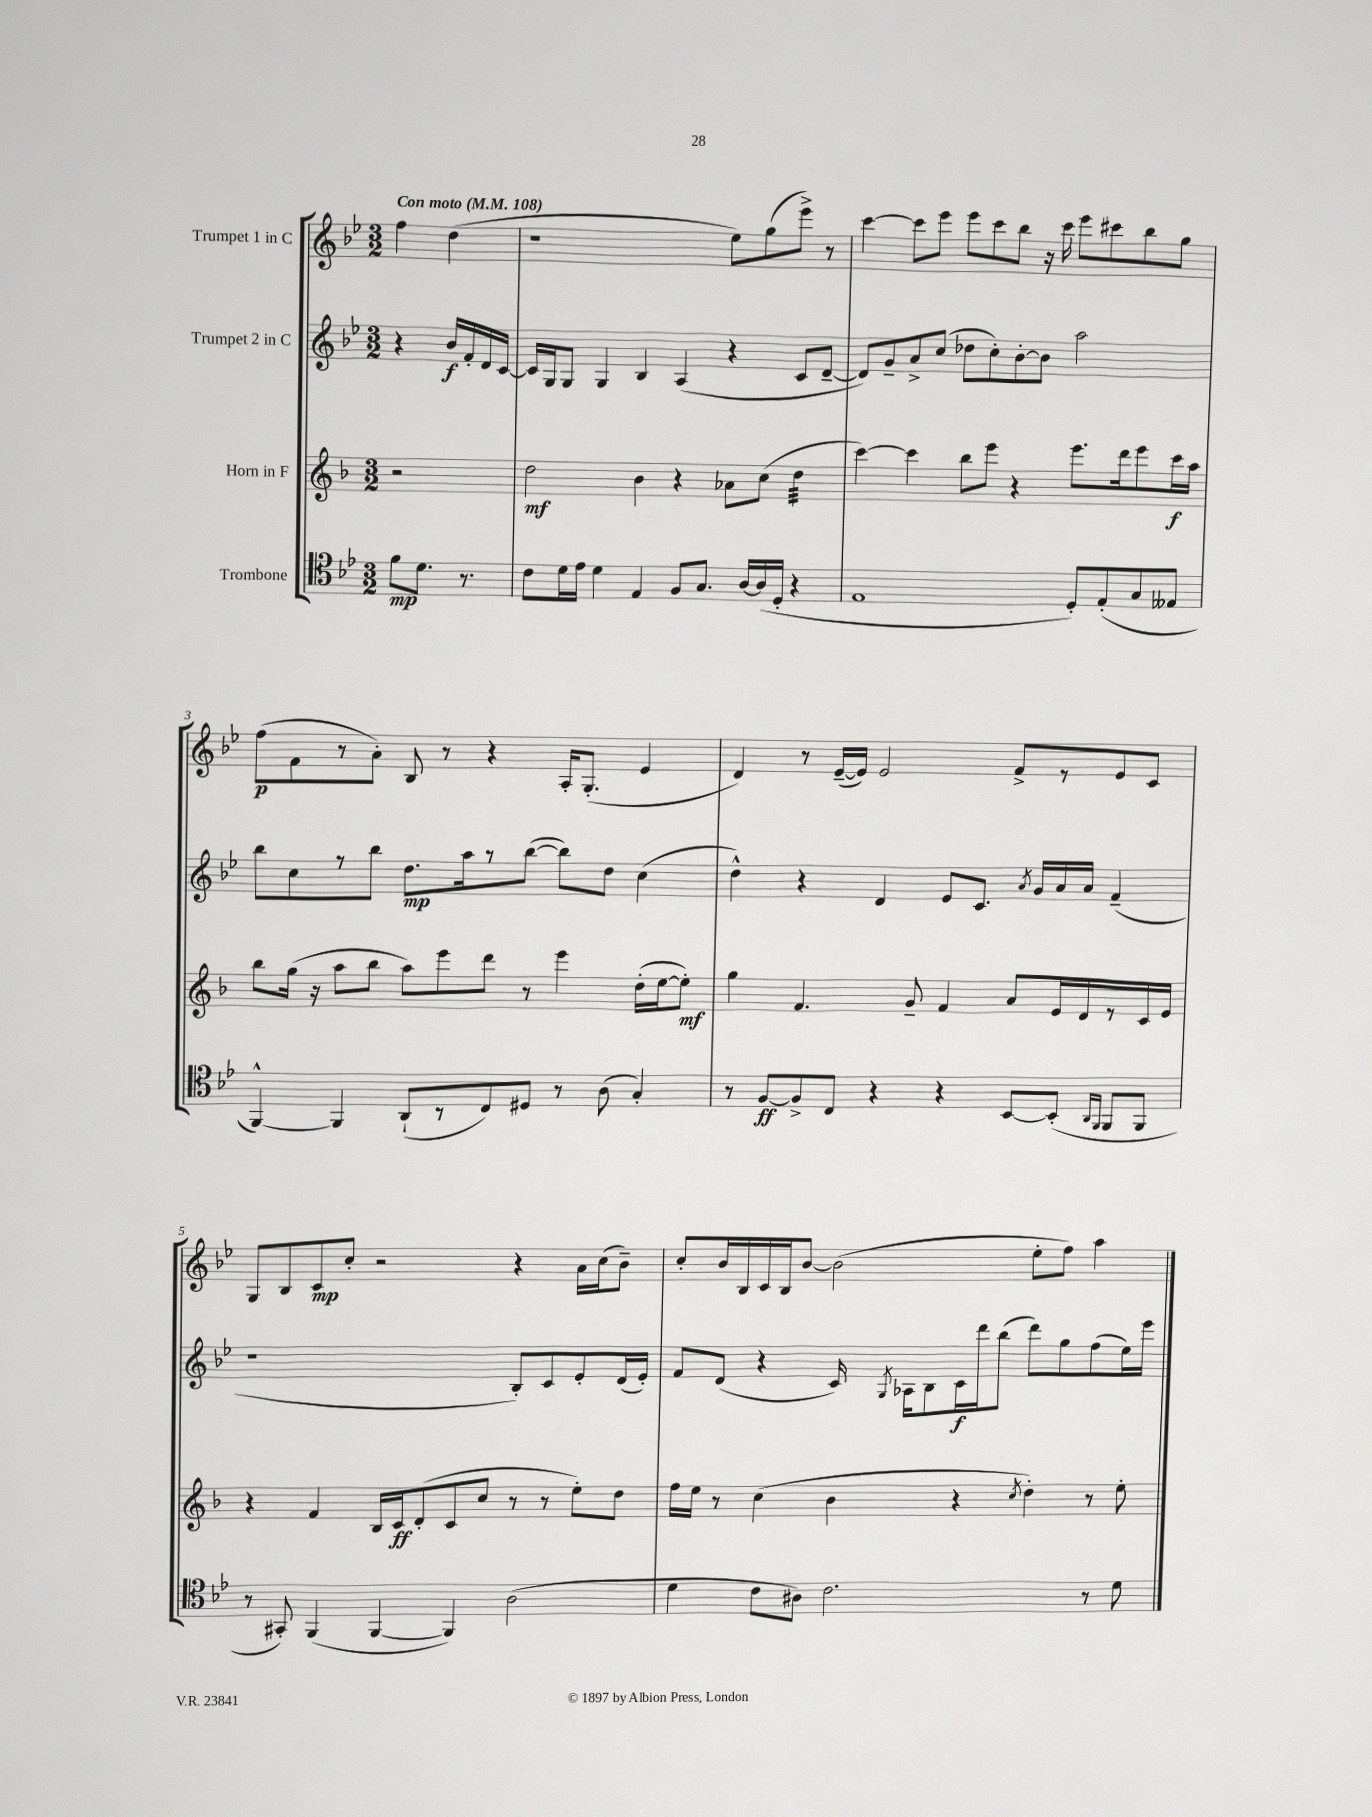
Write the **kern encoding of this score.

**kern	**dynam	**kern	**dynam	**kern	**dynam	**kern	**dynam
*part4	*part4	*part3	*part3	*part2	*part2	*part1	*part1
*staff4	*staff4	*staff3	*staff3	*staff2	*staff2	*staff1	*staff1
*I"Trombone	*	*I"Horn in F	*	*I"Trumpet 2 in C	*	*I"Trumpet 1 in C	*
*clefC4	*	*clefG2	*	*clefG2	*	*clefG2	*
*k[b-e-]	*	*k[b-]	*	*k[b-e-]	*	*k[b-e-]	*
*M3/2	*	*M3/2	*	*M3/2	*	*M3/2	*
*MM108	*	*MM108	*	*MM108	*	*MM108	*
=	=	=	=	=	=	=	=
!	!	!	!	!	!	!LO:TX:a:B:t=Con moto	!
8f\L	mp	2r	.	4r	.	4ff\	.
8.d\J	.	.	.	.	.	.	.
.	.	.	.	16b-/LL	f	(4dd\	.
8.r	.	.	.	16f'/	.	.	.
.	.	.	.	16d/	.	.	.
.	.	.	.	[16c/JJ	.	.	.
=1	=1	=1	=1	=1	=1	=1	=1
8c\L	.	2dd\	mf	16c/LL]	.	1r	.
.	.	.	.	16G/J	.	.	.
16d\L	.	.	.	8G/J	.	.	.
16e-\JJ	.	.	.	.	.	.	.
4d\	.	.	.	4G/	.	.	.
4E-/	.	4b-\	.	4B-/	.	.	.
8F/L	.	4r	.	(4A/	.	.	.
8.G/J	.	.	.	.	.	.	.
.	.	8a-X\L	.	4r	.	8ee-\L)	.
[16A/LL	.	.	.	.	.	.	.
(16A/]	.	(8cc\J	.	.	.	(8gg\	.
16D'/JJ	.	.	.	.	.	.	.
*	*	*tremolo	*	*	*	*	*
4r	.	32dd\LLL	.	8c/L	.	8eee-^\J)	.
.	.	32dd\	.	.	.	.	.
.	.	32dd\	.	.	.	.	.
.	.	32dd\	.	.	.	.	.
.	.	32dd\	.	[8d~/J	.	8r	.
.	.	32dd\	.	.	.	.	.
.	.	32dd\	.	.	.	.	.
.	.	32dd\JJJ	.	.	.	.	.
*	*	*Xtremolo	*	*	*	*	*
=2	=2	=2	=2	=2	=2	=2	=2
1E-	.	[4ccc\)	.	8d/L])	.	[4ccc\	.
.	.	.	.	8g~/	.	.	.
.	.	4ccc\]	.	8a^/	.	8ccc\L]	.
.	.	.	.	(8cc/J	.	8eee-\J	.
.	.	8bb-\L	.	8dd-X\L	.	8eee-\L	.
.	.	8eee\J	.	8cc'\)	.	8ccc\	.
.	.	4r	.	[8b-'\	.	8bb-\J	.
.	.	.	.	8b-\J]	.	16r	.
.	.	.	.	.	.	16ccc\	.
8D'/L)	.	8.eee\L	.	2aa\	.	8eee-\L	.
(8E-'/	.	.	.	.	.	8ccc#X\	.
.	.	16ddd\k	.	.	.	.	.
8G/	.	8eee\	.	.	.	8bb-\	.
8E--X/J	.	16ccc\L	f	.	.	8gg\J	.
.	.	16aa\JJ	.	.	.	.	.
!!LO:LB:g=z
=3	=3	=3	=3	=3	=3	=3	=3
[4FF^^/)	.	8bb-\L	.	8bb-\L	.	(8ff\L	p
.	.	(16gg\Jk	.	8cc\	.	8f\	.
.	.	16r	.	.	.	.	.
4FF/]	.	8aa\L	.	8r	.	8r	.
.	.	8bb-\J	.	8bb-\J	.	8a'\J)	.
(8AA`/L	.	8aa\L)	.	8.dd\L	mp	8B-/	.
8r	.	8eee\	.	.	.	8r	.
.	.	.	.	16aa\k	.	.	.
8C/)	.	8ddd\J	.	8r	.	4r	.
8D#X/J	.	8r	.	([8bb-\J	.	.	.
8r	.	4eee\	.	8bb-\L])	.	16A'/KL	.
.	.	.	.	.	.	(8.G'/J	.
(8A\	.	.	.	8dd\J	.	.	.
4G'/)	.	(16dd'\LL	.	(4cc\	.	4e-/	.
.	.	[16ee\J	.	.	.	.	.
.	.	8ee'\J])	mf	.	.	.	.
=4	=4	=4	=4	=4	=4	=4	=4
8r	.	4gg\	.	4dd^^\)	.	4d/)	.
[8F/L	ff	.	.	.	.	.	.
8F^/]	.	4.f/	.	4r	.	8r	.
8C/J	.	.	.	.	.	([16e-~/LL	.
.	.	.	.	.	.	16e-/JJ])	.
4r	.	.	.	4d/	.	2e-/	.
.	.	8g~/	.	.	.	.	.
4r	.	4f/	.	8e-/L	.	.	.
.	.	.	.	8.c/J	.	.	.
[8BB-/L	.	8a/L	.	.	.	8f^/L	.
.	.	.	.	8qa/	.	.	.
.	.	.	.	16g/LL	.	.	.
(8BB-'/J]	.	16e/L	.	16a/	.	8r	.
.	.	16d/	.	16a/JJ	.	.	.
16qqAA/LL	.	.	.	.	.	.	.
16qqFF/JJ	.	.	.	.	.	.	.
8FF/L	.	8r	.	(4f~/	.	8e-/	.
8FF/J	.	16c/	.	.	.	8c/J	.
.	.	16e/JJ	.	.	.	.	.
!!LO:LB:g=z
=5	=5	=5	=5	=5	=5	=5	=5
8r	.	4r	.	1r	.	8G/L	.
8GG#X'/)	.	.	.	.	.	8B-/	.
(4FF/	.	4f/	.	.	.	8c/	mp
.	.	.	.	.	.	8cc'/J	.
[4FF/	.	16B-/LL	.	.	.	2r	.
.	.	16c/J	ff	.	.	.	.
.	.	(8d'/	.	.	.	.	.
4FF/])	.	8c/	.	.	.	.	.
.	.	8cc/J	.	.	.	.	.
(2A\	.	8r	.	8B-'/L)	.	4r	.
.	.	8r	.	8c/	.	.	.
.	.	8ee'\L)	.	8e-'/	.	16a\LL	.
.	.	.	.	.	.	(16cc\J	.
.	.	8dd\J	.	(16d/L	.	8b-~\J)	.
.	.	.	.	16e-'/JJ)	.	.	.
=6	=6	=6	=6	=6	=6	=6	=6
4d\	.	16ff\LL	.	8f/L	.	8cc'/L	.
.	.	16ee\JJ	.	.	.	.	.
.	.	8r	.	(8d/J	.	16b-/L	.
.	.	.	.	.	.	16B-/	.
8c\L	.	(4cc\	.	4r	.	16c/	.
.	.	.	.	.	.	16B-/J	.
8A#X\J)	.	.	.	.	.	[8b-/J	.
2.c\	.	4b-\	.	16c/)	.	(2b-\]	.
.	.	.	.	8qG/	.	.	.
.	.	.	.	16A-X\KL	.	.	.
.	.	.	.	8B-\	.	.	.
.	.	4r	.	16c\L	f	.	.
.	.	.	.	16ddd\J	.	.	.
.	.	.	.	(8bb-\J	.	.	.
.	.	8qcc/	.	.	.	.	.
.	.	4dd'\)	.	8ddd\L)	.	8ee-'\L	.
.	.	.	.	8gg\	.	8ff\J)	.
8r	.	8r	.	(8ff\	.	4aa\	.
8d\	.	8ee'\	.	16ee-\L)	.	.	.
.	.	.	.	16eee-\JJ	.	.	.
==	==	==	==	==	==	==	==
*-	*-	*-	*-	*-	*-	*-	*-
